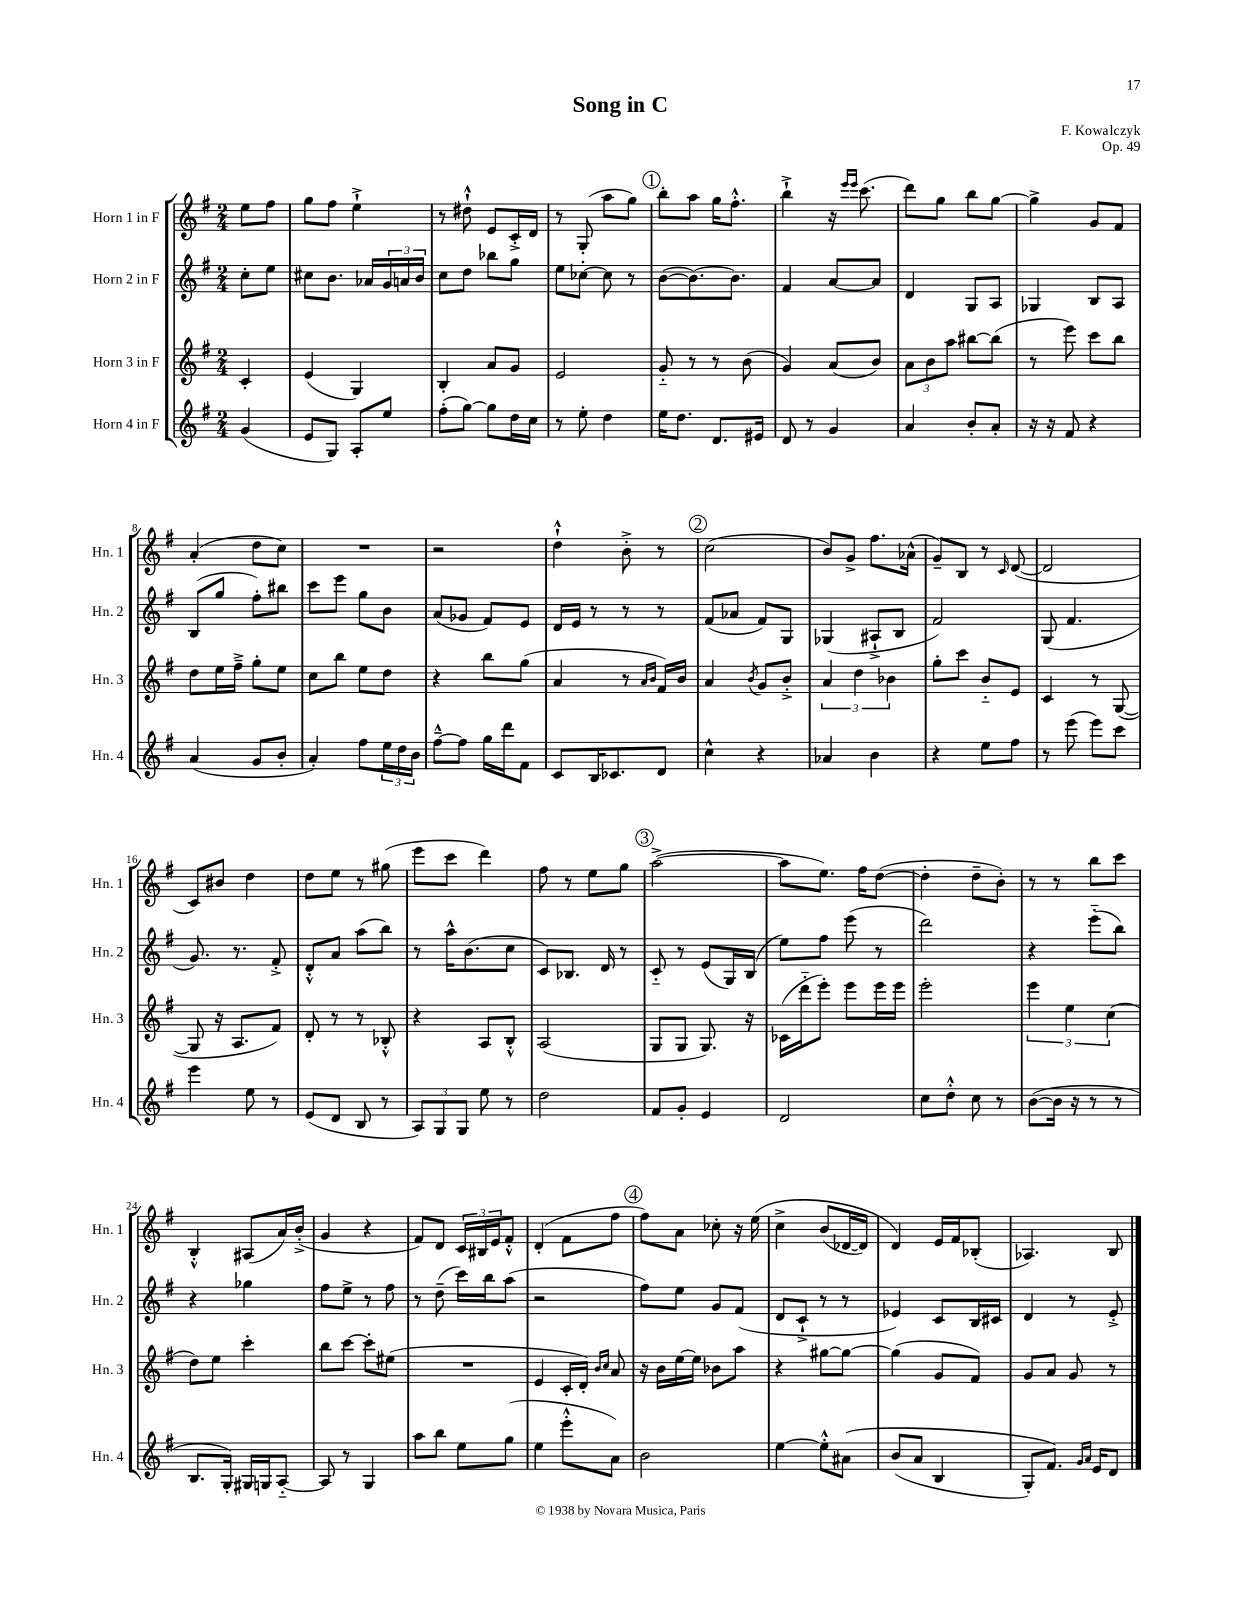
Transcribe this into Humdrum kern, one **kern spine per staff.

**kern	**kern	**kern	**kern
*staff4	*staff3	*staff2	*staff1
*clefG2	*clefG2	*clefG2	*clefG2
*k[f#]	*k[f#]	*k[f#]	*k[f#]
*M2/4	*M2/4	*M2/4	*M2/4
(4g/	4c'/	8cc'\L	8ee\L
.	.	8ee\J	8ff#\J
=	=	=	=
8e/L	(4e/	8cc#\L	8gg\L
8G/J)	.	8.b\J	8ff#\J
8A'/L	4G/)	.	4ee`^\
.	.	16a-/LL	.
8ee/J	.	24g/	.
.	.	24a/	.
.	.	24b/JJ	.
=	=	=	=
(8ff#'\L	4B'/	8cc\L	8r
[8gg\J)	.	8dd\J	8dd#`^^\
8gg\]L	8a/L	8bb-\L	8e/L
16dd\L	8g/J	8gg\J	16c'^/L
16cc\JJ	.	.	16d/JJ
=	=	=	=
8r	2e/	8ee\L	8r
8ee'\	.	[8cc-'\J	(8G'/
4dd\	.	8cc-\]	8aa\L
.	.	8r	8gg\J)
=	=	=	=
16ee\LK	8g'~/	([8b\L	8bb'\L
8.dd\J	.	.	.
.	8r	8.b\_)	8aa\J
8.d/L	8r	.	16gg\LK
.	.	8.b\]J	8.ff#'^^\J
.	(8b\	.	.
16e#/Jk	.	.	.
=	=	=	=
8d/	4g/)	4f#/	4bb`^\
8r	.	.	.
4g/	(8a/L	[8a/L	16r
.	.	.	16qqeee/LL
.	.	.	16qqeee/JJ
.	.	.	(8.ccc\
.	8b/J)	8a/]J	.
=	=	=	=
4a/	12a\L	4d/	8ddd\L)
.	12b\	.	.
.	.	.	8gg\J
.	12aa\J	.	.
8b'/L	[8bb#\L	8G/L	8bb\L
8a'/J	(8bb#\]J	8A/J	[8gg\J
=	=	=	=
16r	8r	4G-/	4gg^\]
16r	.	.	.
8f#/	8eee\)	.	.
4r	8ccc\L	8B/L	8g/L
.	8bb\J	8A/J	8f#/J
=	=	=	=
(4a/	8dd\L	(8B/L	(4a'/
.	16ee\L	8gg/J	.
.	16ff#~^\JJ	.	.
8g/L	8gg'\L	8ff#'\L)	8dd\L
8b'/J	8ee\J	8bb#\J	8cc\J)
=	=	=	=
4a'/)	8cc\L	8ccc\L	2r
.	8bb\J	8eee\J	.
8ff#\L	8ee\L	8gg\L	.
24ee\L	8dd\J	8b\J	.
24dd\	.	.	.
24b\JJ	.	.	.
=	=	=	=
[8ff#~^^\L	4r	(8a/L	2r
8ff#\]J	.	8g-/J	.
16gg\LL	8bb\L	8f#/L)	.
16ddd\J	.	.	.
8f#\J	(8gg\J	8e/J	.
=	=	=	=
8c/L	4a/	16d/LL	4dd`^^\
.	.	16e/JJ	.
16B/K	.	8r	.
8.c-/	.	.	.
.	8r	8r	8b'^\
.	16qqa/LL	.	.
.	16qqb/JJ	.	.
8d/J	16f#/LL)	8r	8r
.	16b/JJ	.	.
=	=	=	=
4cc^^\	4a/	(8f#/L	(2cc\
.	.	8a-/J	.
.	8qb/	.	.
4r	8g/L	8f#/L)	.
.	8b'^/J	8G/J	.
=	=	=	=
4a-/	6a/	(4G-/	8b/L)
.	.	.	8g^/J
.	6dd\	.	.
4b\	.	8A#`^/L	8.ff#\L
.	6b-\	.	.
.	.	8B/J	.
.	.	.	(16a-^^\Jk
=	=	=	=
4r	8gg'\L	2f#/)	8g~/L)
.	8ccc\J	.	8B/J
8ee\L	8b'~/L	.	8r
.	.	.	16qqc/
8ff#\J	8e/J	.	([8d/
=	=	=	=
8r	4c/	(8G/	2d/]
(8eee\	.	4.f#/	.
8eee\L)	8r	.	.
8ccc\J	([8G/	.	.
=	=	=	=
4eee\	8G/]	8.g/)	8c/L)
.	16r	.	8b#/J
.	8.A/L	8.r	.
8ee\	.	.	4dd\
8r	8f#/J)	8f#'^/	.
=	=	=	=
(8e/L	8d'/	8d'^^/L	8dd\L
8d/J	8r	8a/J	8ee\J
8B/	8r	(8aa\L	8r
8r	8B-'^^/	8bb\J)	(8gg#\
=	=	=	=
12A/L)	4r	8r	8eee\L
12G/	.	.	.
.	.	16aa^^\LK	8ccc\J
12G/J	.	.	.
.	.	(8.b\	.
8ee\	8A/L	.	4ddd\)
8r	8B'^^/J	8cc\J	.
=	=	=	=
2dd\	(2A/	8c/L)	8ff#\
.	.	8.B-/J	8r
.	.	.	8ee\L
.	.	16d/	.
.	.	8r	8gg\J
=	=	=	=
8f#/L	8G/L	8c'~/	([2aa^\
8g'/J	8G/J	8r	.
4e/	8.G/)	(8e/L	.
.	.	16G/L)	.
.	16r	(16B/JJ	.
=	=	=	=
2d/	(16c-\LL	8ee\L)	8aa\]L
.	16ddd'~\J	.	.
.	8eee'\J)	8ff#\J	8.ee\J)
.	8eee\L	(8eee\	.
.	.	.	16ff#\LK
.	16eee\L	8r	([8dd\J
.	16eee\JJ	.	.
=	=	=	=
8cc\L	2eee'\	2ddd\)	4dd'\]
8dd'^^\J	.	.	.
8cc\	.	.	8dd~\L
8r	.	.	8b'\J)
=	=	=	=
([8b\L	6eee\	4r	8r
16b\]Jk	.	.	8r
.	6ee\	.	.
16r	.	.	.
8r	.	(8eee'~\L	8bb\L
.	(6cc\	.	.
8r	.	8bb\J)	8ccc\J
=	=	=	=
8.B/L	8dd\L)	4r	4B'^^/
.	8ee\J	.	.
16G'/Jk)	.	.	.
16G#/LL	4ccc'\	4gg-\	(8A#/L
16G/J	.	.	.
[8A'~/J	.	.	16a/L)
.	.	.	(16b'^/JJ
=	=	=	=
8A/]	8bb\L	8ff#\L	4g/
8r	[8ccc\J	8ee^\J	.
4G/	8ccc'\]L	8r	4r
.	(8ee#\J	8ff#\	.
=	=	=	=
8aa\L	2r	8r	8f#/L)
8bb\J	.	(8dd~\	8d/J
8ee\L	.	16ccc\LL)	24c/LL
.	.	.	24B#/
.	.	16bb\J	.
.	.	.	24e/J
(8gg\J	.	(8aa\J	8f#'^^/J
=	=	=	=
4ee\	4e/	2r	(4d'/
8eee'^^\L	16c'/LL	.	8f#\L
.	16d'/JJ)	.	.
.	16qqb/LL	.	.
.	16qqcc/JJ	.	.
8a\J)	8a/	.	8ff#\J
=	=	=	=
2b\	16r	8ff#\L)	8ff#\L)
.	16b\LL	.	.
.	[16ee\	8ee\J	8a\J
.	16ee\]JJ	.	.
.	8b-\L	8g/L	8cc-'\
.	8aa\J	(8f#/J	16r
.	.	.	&(16ee\
=	=	=	=
[4ee\	4r	8d/L	4cc^\
.	.	8c`^/J	.
8ee'^^\]L	[8gg#\L	8r	(8b/L
&(8a#\J	8gg#\_J	8r	[16d-/L
.	.	.	16d-/]JJ)
=	=	=	=
(8b/L	(4gg#\]	4e-/)	4d/&)
8a/J	.	.	.
4B/	8g/L	8c/L	16e/LL
.	.	.	16f#/J
.	8f#/J)	16B/L	(8B-'/J
.	.	16c#/JJ	.
=	=	=	=
8G'/L)	8g/L	4d/	4.A-/)
8.f#/J&)	8a/J	.	.
.	8g/	8r	.
16qqg/LL	.	.	.
16qqa/JJ	.	.	.
16e/LK	.	.	.
8d/J	8r	8e'^/	8B/
==	==	==	==
*-	*-	*-	*-
